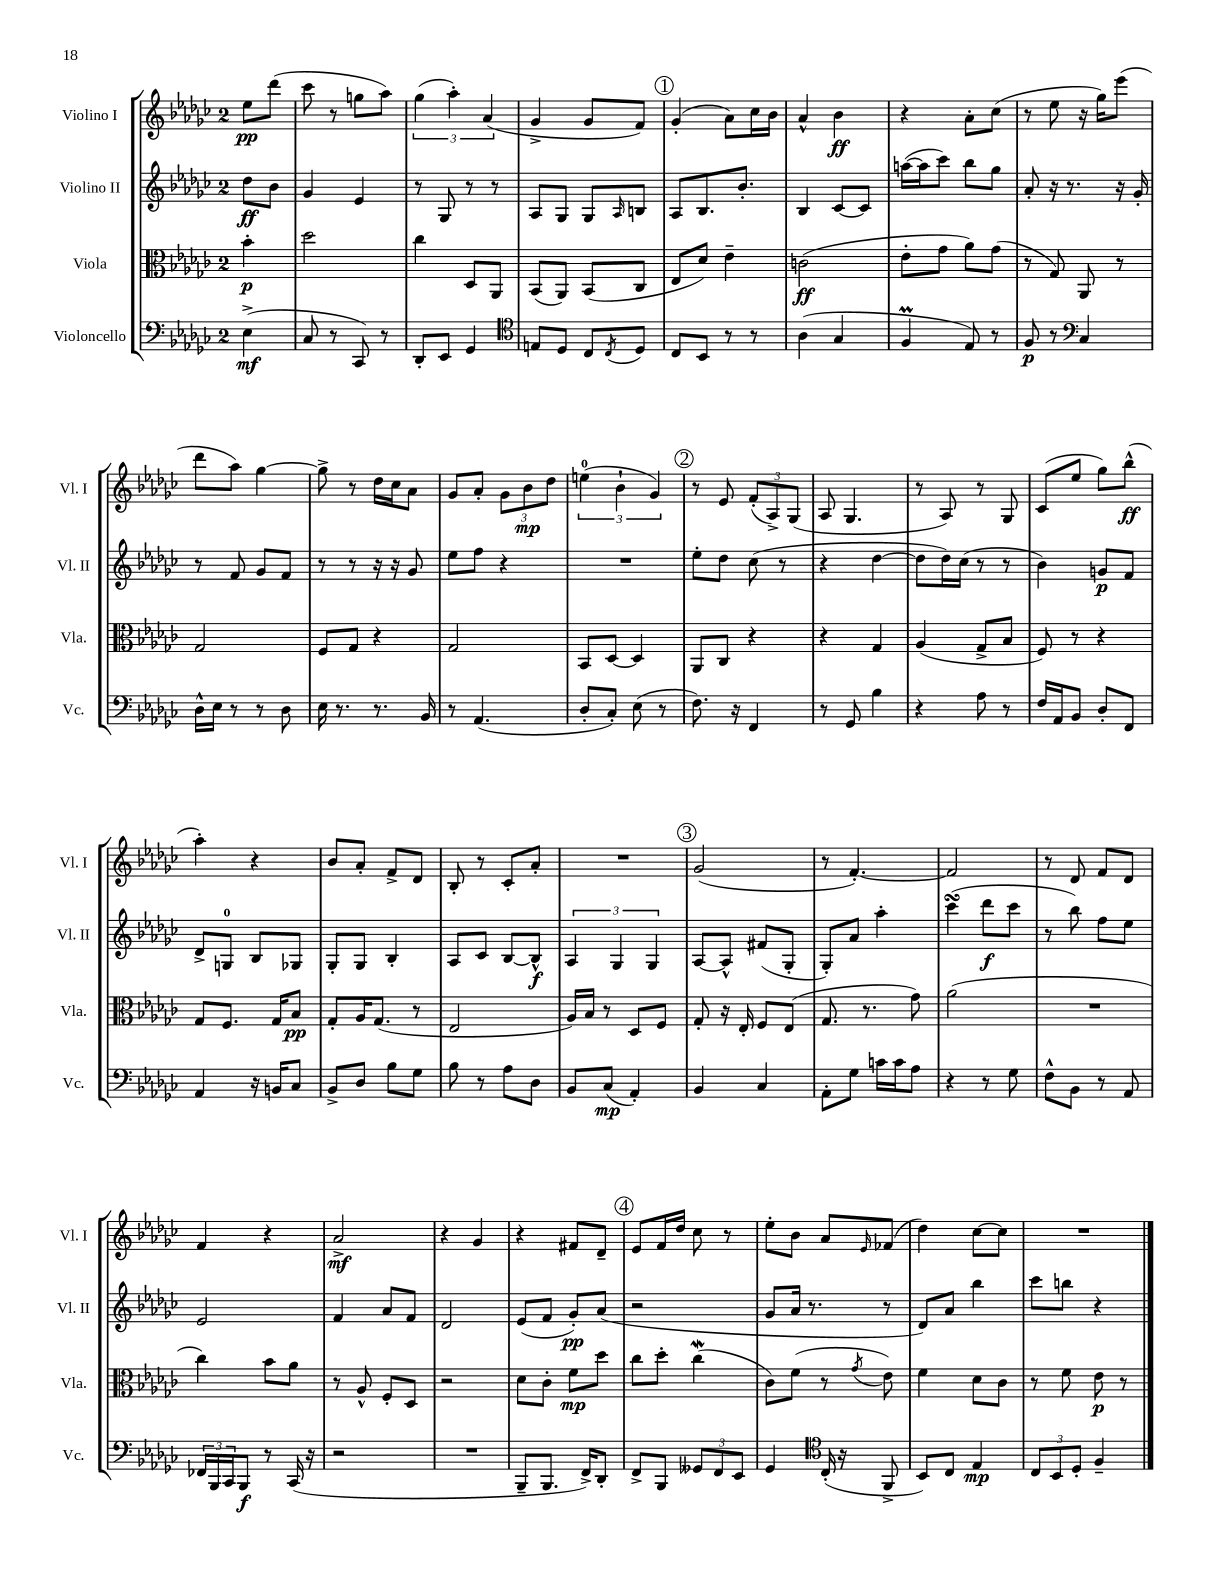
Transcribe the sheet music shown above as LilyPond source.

<<
\new StaffGroup <<
\new Staff = "s0" \with { instrumentName = "Violino I" shortInstrumentName = "Vl. I" } {
    \clef treble \key ges \major \once \override Staff.TimeSignature.style = #'single-digit \time 2/4 \partial 4
    ees''8\pp des'''8( |
    ces'''8 r8 g''8 aes''8) |
    \tuplet 3/2 { ges''4( aes''4-.) aes'4( } |
    ges'4-> ges'8 f'8) |
    \mark \markup { \circle "1" } ges'4-.( aes'8) ces''16 bes'16 |
    aes'4-^ bes'4\ff |
    r4 aes'8-. ces''8( |
    r8 ees''8 r16 ges''16) ees'''8( |
    des'''8 aes''8) ges''4~ |
    ges''8-> r8 des''16 ces''16 aes'8 |
    ges'8 aes'8-. \tuplet 3/2 { ges'8 bes'8\mp des''8 } |
    \tuplet 3/2 { e''4-0( bes'4-! ges'4) } |
    \mark \markup { \circle "2" } r8 ees'8 \tuplet 3/2 { f'8-.( aes8->) ges8( } |
    aes8 ges4. |
    r8 aes8) r8 ges8 |
    ces'8( ees''8 ges''8) bes''8-^\ff( |
    aes''4-.) r4 |
    bes'8 aes'8-. f'8-> des'8 |
    bes8-. r8 ces'8-. aes'8-. |
    R2 |
    \mark \markup { \circle "3" } ges'2( |
    r8 f'4.~-.) |
    f'2 |
    r8 des'8 f'8 des'8 |
    f'4 r4 |
    aes'2->\mf |
    r4 ges'4 |
    r4 fis'8 des'8-- |
    \mark \markup { \circle "4" } ees'8 f'16 des''16 ces''8 r8 |
    ees''8-. bes'8 aes'8 \grace { ees'16 } fes'8( |
    des''4) ces''8~ ces''8 |
    R2 \bar "|." |
}
\new Staff = "s1" \with { instrumentName = "Violino II" shortInstrumentName = "Vl. II" } {
    \clef treble \key ges \major \once \override Staff.TimeSignature.style = #'single-digit \time 2/4 \partial 4
    des''8\ff bes'8 |
    ges'4 ees'4 |
    r8 ges8 r8 r8 |
    aes8 ges8 ges8 \grace { aes16 } b8 |
    \mark \markup { \circle "1" } aes8 bes8. bes'8.-. |
    bes4 ces'8~ ces'8 |
    a''16~( a''16 ces'''8) bes''8 ges''8 |
    aes'8-. r16 r8. r16 ges'16-. |
    r8 f'8 ges'8 f'8 |
    r8 r8 r16 r16 ges'8 |
    ees''8 f''8 r4 |
    R2 |
    \mark \markup { \circle "2" } ees''8-. des''8 ces''8( r8 |
    r4 des''4~ |
    des''8 des''16) ces''16( r8 r8 |
    bes'4) g'8\p f'8 |
    des'8-> g8-0 bes8 ges8 |
    ges8-. ges8 bes4-. |
    aes8 ces'8 bes8~ bes8-^\f |
    \tuplet 3/2 { aes4 ges4 ges4 } |
    \mark \markup { \circle "3" } aes8~ aes8-^ fis'8( ges8-. |
    ges8-.) aes'8 aes''4-. |
    ces'''4\turn( des'''8\f ces'''8 |
    r8 bes''8) f''8 ees''8 |
    ees'2 |
    f'4 aes'8 f'8 |
    des'2 |
    ees'8( f'8 ges'8-.\pp) aes'8( |
    \mark \markup { \circle "4" } r2 |
    ges'8 aes'16 r8. r8 |
    des'8) aes'8 bes''4 |
    ces'''8 b''8 r4 \bar "|." |
}
\new Staff = "s2" \with { instrumentName = "Viola" shortInstrumentName = "Vla." } {
    \clef alto \key ges \major \once \override Staff.TimeSignature.style = #'single-digit \time 2/4 \partial 4
    bes'4-.\p |
    des''2 |
    ces''4 des8 aes,8 |
    bes,8( aes,8) bes,8( ces8 |
    \mark \markup { \circle "1" } ees8 des'8) ees'4-- |
    c'2\ff( |
    ees'8-. ges'8 aes'8) ges'8( |
    r8 ges8) aes,8 r8 |
    ges2 |
    f8 ges8 r4 |
    ges2 |
    bes,8 des8~ des4 |
    \mark \markup { \circle "2" } aes,8 ces8 r4 |
    r4 ges4 |
    aes4( ges8-> bes8 |
    f8) r8 r4 |
    ges8 f8. ges16 bes8\pp |
    ges8-. aes16 ges8.( r8 |
    ees2 |
    aes16) bes16 r8 des8 f8 |
    \mark \markup { \circle "3" } ges8-. r16 ees16-. f8 ees8( |
    ges8. r8. ges'8) |
    aes'2( |
    R2 |
    ces''4) bes'8 aes'8 |
    r8 aes8-^ f8-. des8 |
    r2 |
    des'8 ces'8-. f'8\mp des''8 |
    \mark \markup { \circle "4" } ces''8 des''8-. ces''4\mordent( |
    ces'8) f'8( r8 \acciaccatura { ges'8 } ees'8) |
    f'4 des'8 ces'8 |
    r8 f'8 ees'8\p r8 \bar "|." |
}
\new Staff = "s3" \with { instrumentName = "Violoncello" shortInstrumentName = "Vc." } {
    \clef bass \key ges \major \once \override Staff.TimeSignature.style = #'single-digit \time 2/4 \partial 4
    ees4->\mf( |
    ces8 r8 ces,8) r8 |
    des,8-. ees,8 ges,4 |
    \clef tenor e8 des8 ces8 \acciaccatura { ces8 } des8 |
    \mark \markup { \circle "1" } ces8 bes,8 r8 r8 |
    aes4( ges4 |
    f4\prall ees8) r8 |
    f8\p r8 \clef bass ces4 |
    des16-^ ees16 r8 r8 des8 |
    ees16 r8. r8. bes,16 |
    r8 aes,4.( |
    des8-. ces8-.) ees8( r8 |
    \mark \markup { \circle "2" } f8.) r16 f,4 |
    r8 ges,8 bes4 |
    r4 aes8 r8 |
    f16 aes,16 bes,8 des8-. f,8 |
    aes,4 r16 b,16 ces8 |
    bes,8-> des8 bes8 ges8 |
    bes8 r8 aes8 des8 |
    bes,8 ces8\mp( aes,4-.) |
    \mark \markup { \circle "3" } bes,4 ces4 |
    aes,8-. ges8 c'16 c'16 aes8 |
    r4 r8 ges8 |
    f8-^ bes,8 r8 aes,8 |
    \tuplet 3/2 { fes,16 bes,,16 ces,16 } bes,,8\f r8 ces,16( r16 |
    r2 |
    R2 |
    bes,,8-- bes,,8. f,16->) des,8-. |
    \mark \markup { \circle "4" } f,8-> bes,,8 \tuplet 3/2 { geses,8 f,8 ees,8 } |
    ges,4 \clef tenor ces16-.( r16 f,8-> |
    bes,8) ces8 ees4\mp |
    \tuplet 3/2 { ces8 bes,8 des8-. } f4-- \bar "|." |
}
>>
>>
\layout { \context { \Score \remove "Bar_number_engraver" } }
